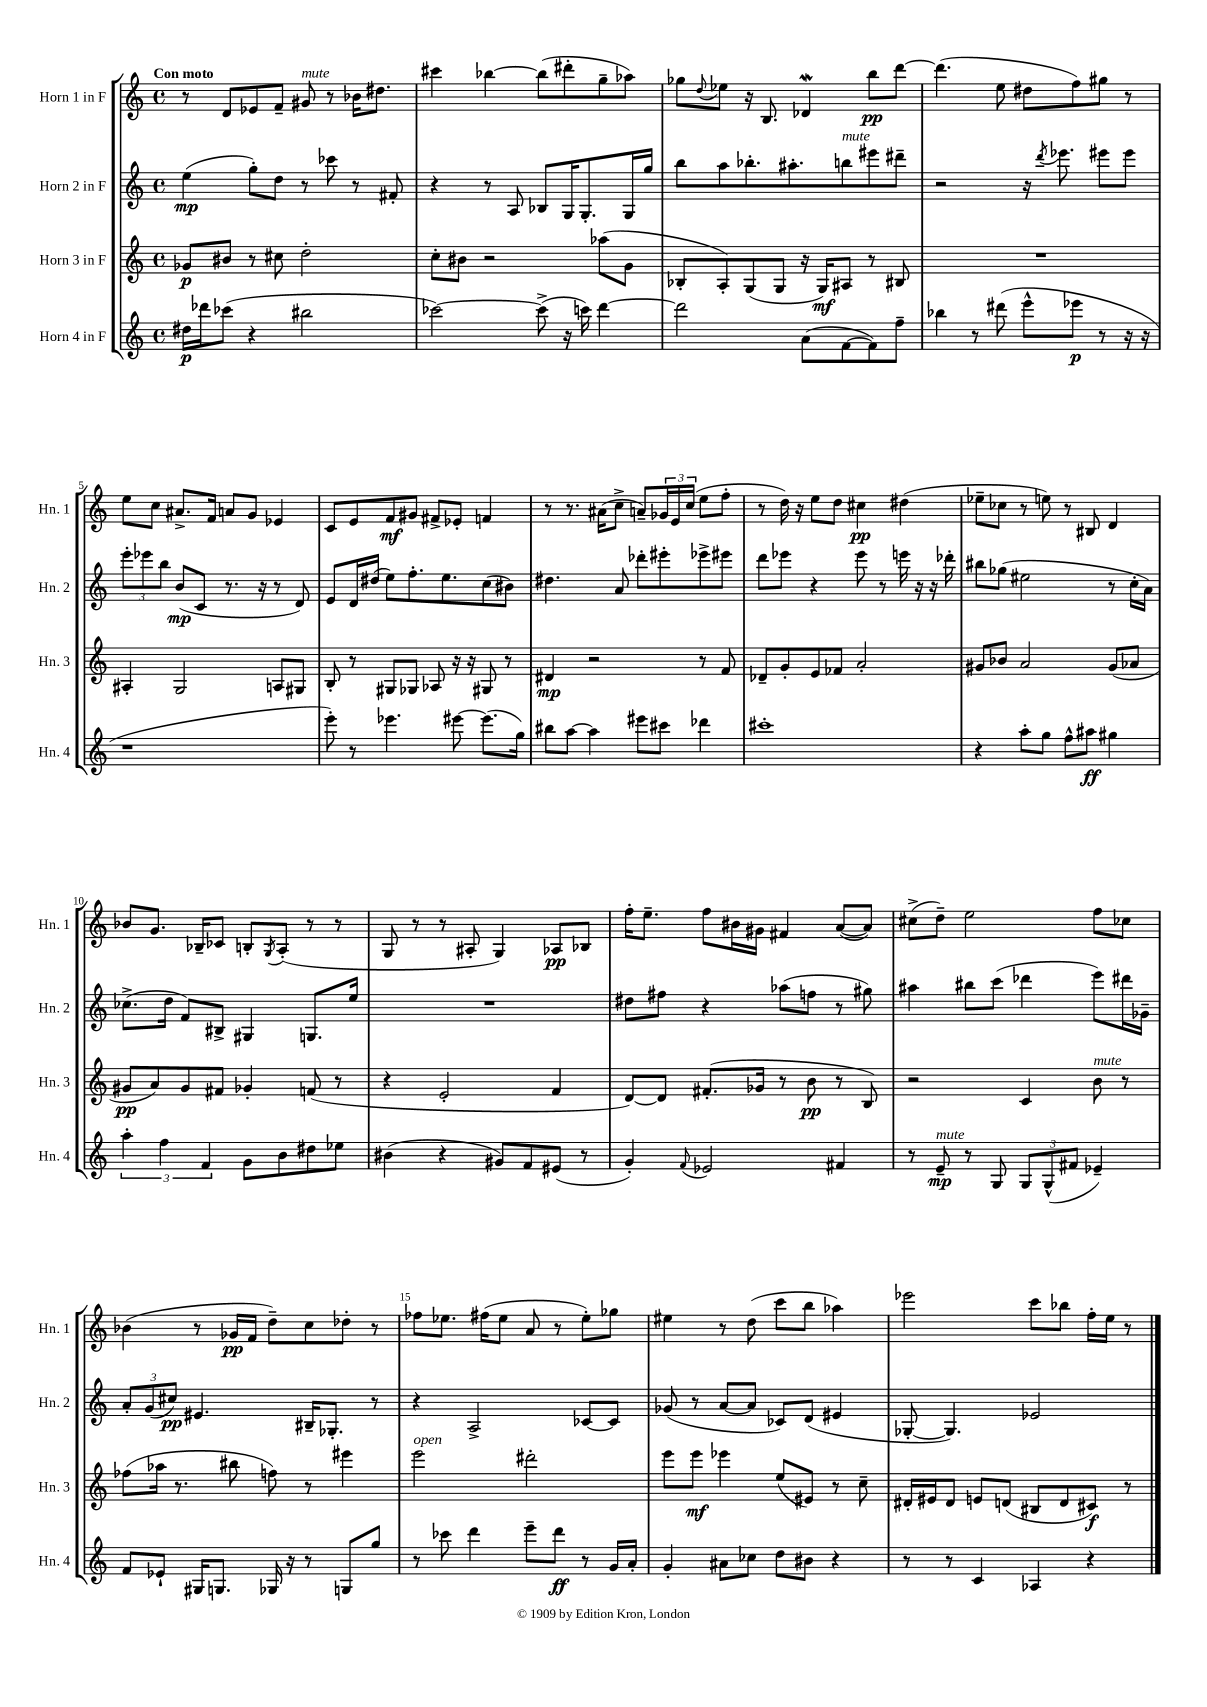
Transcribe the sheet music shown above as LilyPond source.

<<
\new StaffGroup <<
\new Staff = "s0" \with { instrumentName = "Horn 1 in F" shortInstrumentName = "Hn. 1" } {
    \clef treble \key c \major \defaultTimeSignature \time 4/4 \tempo "Con moto"
    r8 d'8 ees'8 f'8-- gis'8^\markup { \italic "mute" } r8 bes'16 dis''8. |
    cis'''4 bes''4~ bes''8( dis'''8-. g''8-- aes''8) |
    ges''8 \appoggiatura { d''8 } ees''8 r16 b8. des'4\mordent b''8\pp d'''8~ |
    d'''4.( e''8 dis''8 f''8) gis''8 r8 |
    e''8 c''8 ais'8.-> f'16 a'8 g'8 ees'4 |
    c'8 e'8 f'8\mf gis'8 fis'8-> ees'8-. f'4 |
    r8 r8. ais'16( c''8-> a'8--) \tuplet 3/2 { ges'16 e'16 c''16( } e''8 f''8-. |
    r8 d''16) r16 e''8 d''8 cis''4\pp dis''4( |
    ees''8-- ces''8 r8 e''8) r8 bis8 d'4 |
    bes'8 g'8. bes16-- ces'8 b8-. \acciaccatura { g8 } a8-.( r8 r8 |
    g8 r8 r8 ais8-. g4) aes8\pp bes8 |
    f''16-. e''8.-- f''8 bis'16 gis'16 fis'4 a'8~( a'8) |
    cis''8->( d''8--) e''2 f''8 ces''8 |
    bes'4( r8 ges'16\pp f'16 d''8--) c''8 des''8-. r8 |
    fes''8 ees''8. fis''16( ees''8 a'8 r8 ees''8-.) ges''8 |
    eis''4 r8 d''8( c'''8 b''8 aes''4) |
    ees'''2 c'''8 bes''8 f''16-. e''16 r8 \bar "|." |
}
\new Staff = "s1" \with { instrumentName = "Horn 2 in F" shortInstrumentName = "Hn. 2" } {
    \clef treble \key c \major \defaultTimeSignature \time 4/4
    e''4\mp( g''8-.) d''8 r8 ces'''8 r8 fis'8-. |
    r4 r8 a8 bes8 g16 g8.-. g16 g''16 |
    b''8 a''8 bes''8.-. ais''8.-. b''8^\markup { \italic "mute" } eis'''8 dis'''8-- |
    r2 r16 \acciaccatura { d'''8 } ees'''8. eis'''8 eis'''8 |
    \tuplet 3/2 { e'''8-. ees'''8 b''8 } b'8\mp( c'8 r8. r16 r8 d'8) |
    e'8 d'16 dis''16( e''8) f''8.-. e''8. c''8( bis'8) |
    dis''4. a'8 des'''8-. eis'''8-. ees'''8-> eis'''8 |
    d'''8 ees'''8 r4 ees'''8 r8 e'''16 r16 r16 des'''16-. |
    bis''8 ges''8( eis''2 r8 c''16-. a'16) |
    ces''8.->( d''16 f'8) bis8-> gis4 g8. e''16 |
    R1 |
    dis''8 fis''8 r4 aes''8( f''8 r8 gis''8) |
    ais''4 bis''8 c'''8( des'''4 e'''8) dis'''16 ges'16-- |
    \tuplet 3/2 { a'8-. g'8( cis''8\pp) } eis'4. bis16-- ges8.-. r8 |
    r4 a2-> ces'8~ ces'8 |
    ges'8( r8 a'8~ a'8 ces'8) d'8( eis'4 |
    ges8~-. ges4.) ees'2 \bar "|." |
}
\new Staff = "s2" \with { instrumentName = "Horn 3 in F" shortInstrumentName = "Hn. 3" } {
    \clef treble \key c \major \defaultTimeSignature \time 4/4
    ges'8\p bis'8 r8 cis''8 d''2-. |
    c''8-. bis'8 r2 aes''8( g'8 |
    bes8-. a8-.) g8( g8 r16 g16\mf) ais8 r8 bis8 |
    R1 |
    ais4-. g2 a8 gis8 |
    b8-. r8 gis8 ges8 aes8 r16 r16 gis8 r8 |
    dis'4\mp r2 r8 f'8 |
    des'8-- g'8-. e'8 fes'8 a'2-. |
    gis'8 bes'8 a'2 gis'8( aes'8 |
    gis'8\pp a'8) gis'8 fis'8 ges'4-. f'8( r8 |
    r4 e'2-. f'4 |
    d'8~) d'8 fis'8.-.( ges'16 r8 b'8\pp r8 b8) |
    r2 c'4 b'8^\markup { \italic "mute" } r8 |
    fes''8( aes''16 r8. bis''8 f''8) r8 eis'''4 |
    e'''2^\markup { \italic "open" } dis'''2-. |
    e'''8 e'''8\mf ees'''4 e''8( eis'8) r8 c''8-- |
    dis'16-. eis'16 dis'8 e'8 d'8( bis8 d'8 cis'8\f) r8 \bar "|." |
}
\new Staff = "s3" \with { instrumentName = "Horn 4 in F" shortInstrumentName = "Hn. 4" } {
    \clef treble \key c \major \defaultTimeSignature \time 4/4
    dis''16\p des'''16 ces'''8( r4 bis''2 |
    ces'''2~) ces'''8->( r16 c'''16) d'''4~ |
    d'''2 a'8( f'8~ f'8) f''8-- |
    bes''4 r8 dis'''8( e'''8-^ ees'''8\p r8 r16 r16 |
    r1 |
    e'''8-.) r8 ees'''4. eis'''8~ eis'''8.( g''16) |
    bis''8 a''8~ a''4 eis'''8 cis'''8 des'''4 |
    cis'''1-. |
    r4 a''8-. g''8 f''8-^ ais''8\ff gis''4 |
    \tuplet 3/2 { a''4-. f''4 f'4 } g'8 b'8 dis''8 ees''8 |
    bis'4( r4 gis'8) f'8 eis'8( r8 |
    g'4-.) \appoggiatura { f'8 } ees'2 fis'4 |
    r8 e'8--\mp^\markup { \italic "mute" } r8 g8 \tuplet 3/2 { g8 g8-^( fis'8 } ees'4--) |
    f'8 ees'8-! gis16 g8. ges16 r16 r8 g8 g''8 |
    r8 ces'''8 d'''4 e'''8-- d'''8\ff r8 g'16 a'16-. |
    g'4-. ais'8 ces''8 d''8 bis'8 r4 |
    r8 r8 c'4 aes4 r4 \bar "|." |
}
>>
>>
\layout { \context { \Score \override BarNumber.break-visibility = ##(#f #t #t) barNumberVisibility = #(every-nth-bar-number-visible 5) } }
